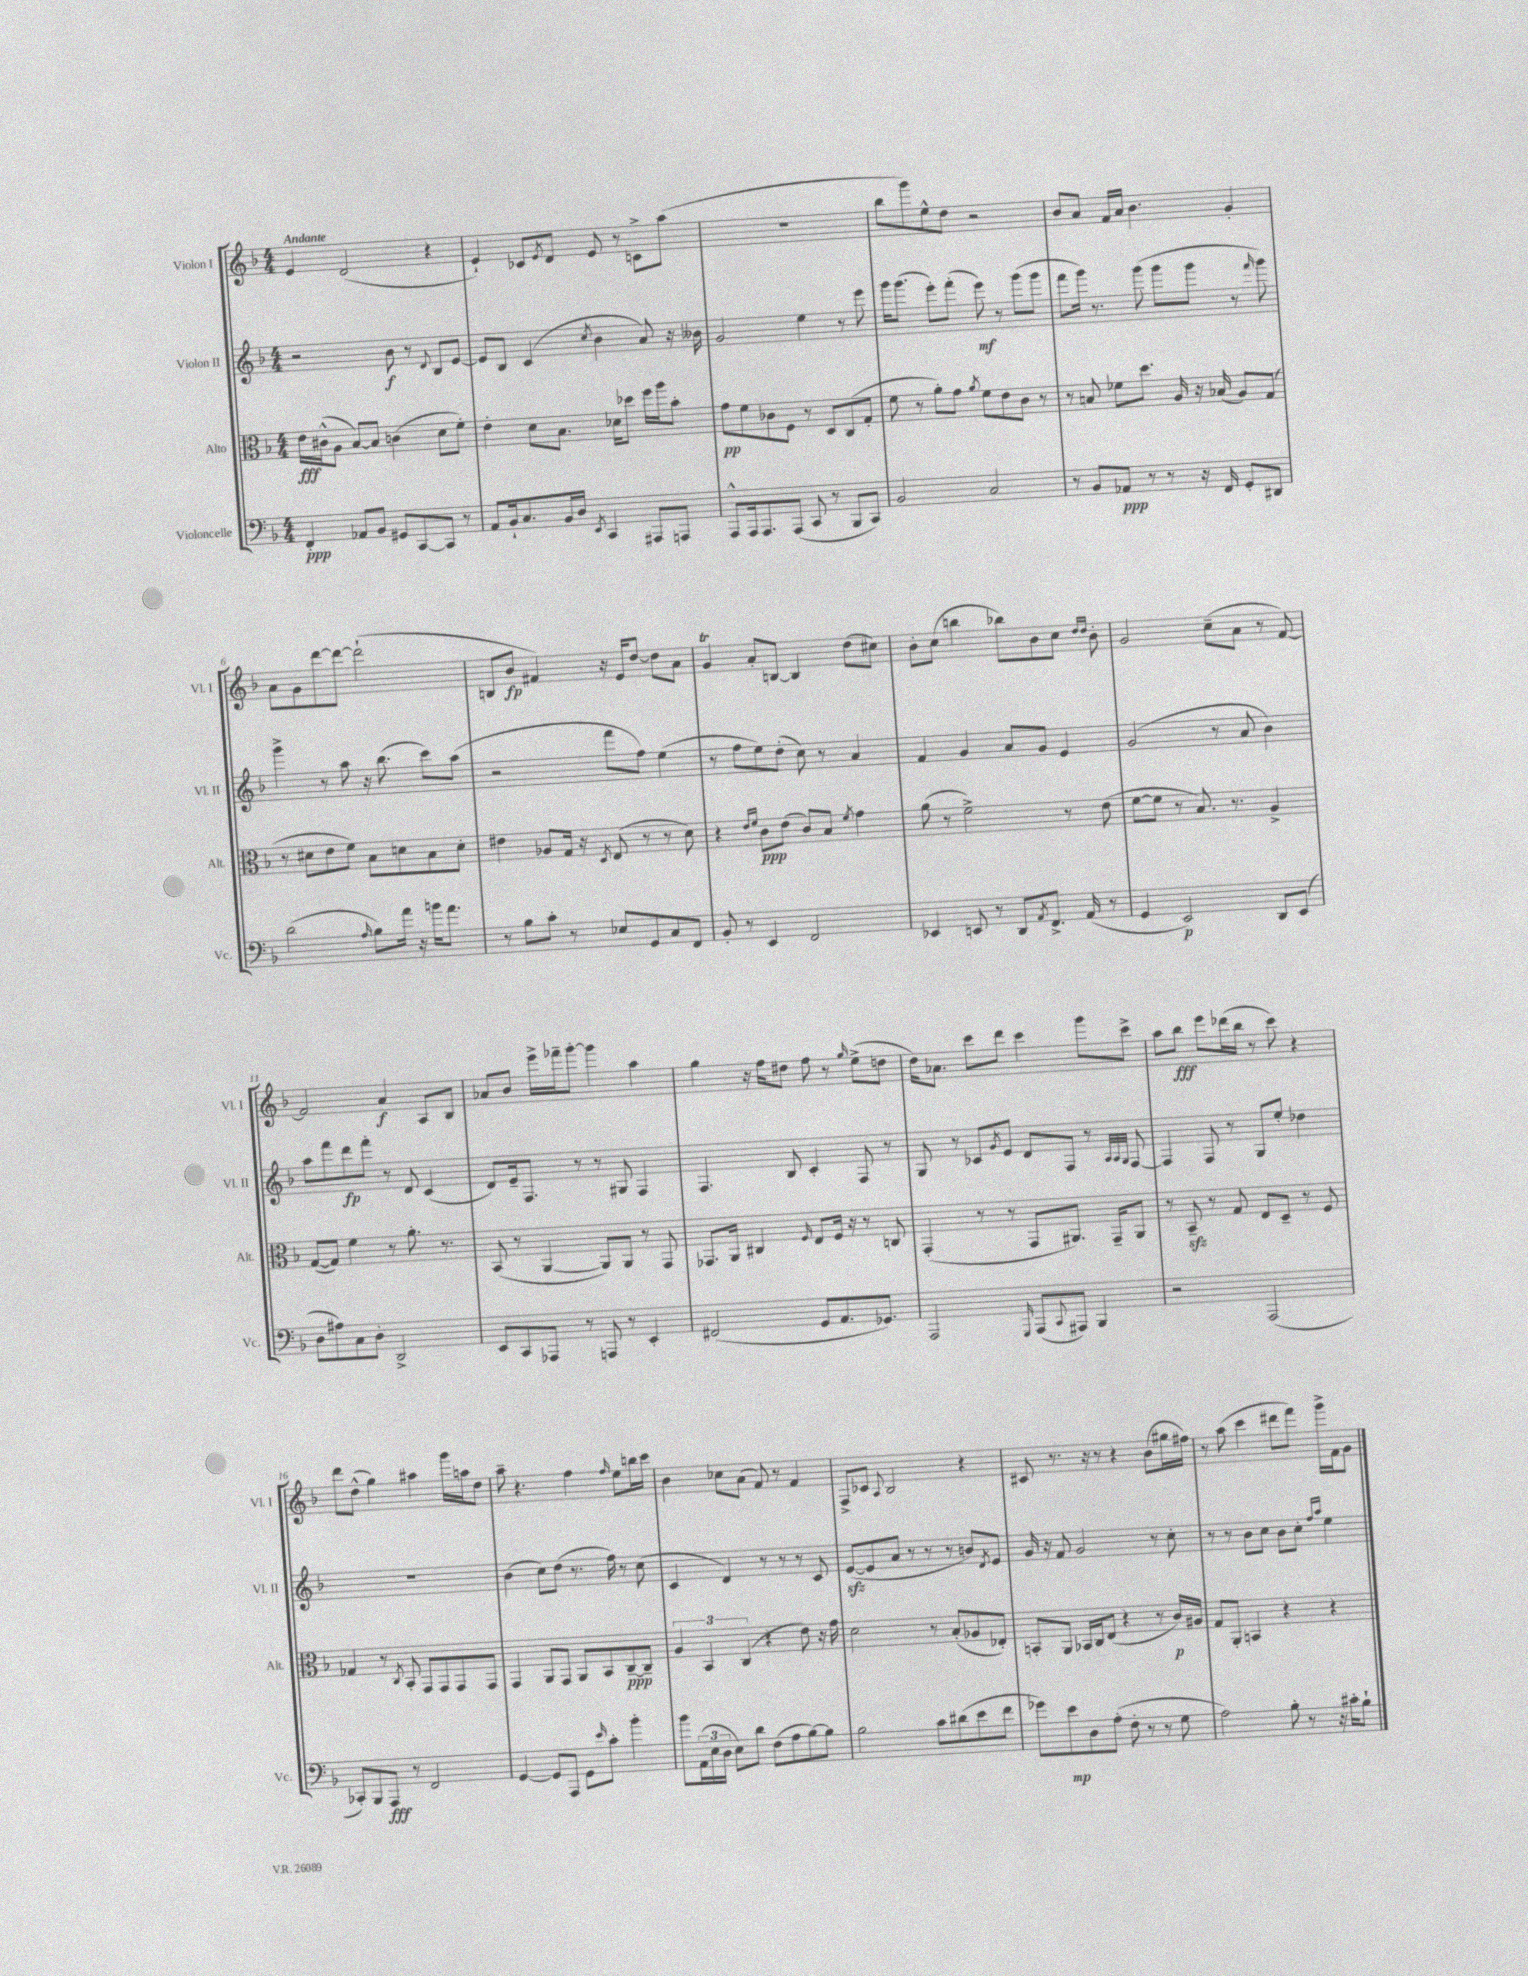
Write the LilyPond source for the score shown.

<<
\new StaffGroup <<
\new Staff = "s0" \with { instrumentName = "Violon I" shortInstrumentName = "Vl. I" } {
    \clef treble \key f \major \numericTimeSignature \time 4/4 \tempo "Andante"
    e'4 d'2( r4 |
    e'4-!) ces'8 \acciaccatura { e'8 } d'8 e'8 r8 c'8-> a''8( |
    R1 |
    bes''8 g'''8) e''8-^ d''8 r2 |
    bes'8 a'8 f'16 a'16 bes'4. g'4-. |
    a'8 g'8 d'''8~ d'''8~ d'''2-!( |
    b8 bes'8\fp fis'4) r16 e'16 d''8~ d''8 a'8 |
    g'4\trill a'8-. b8~ b4 d''8( cis''8) |
    bes'8-. c''8( b''4 bes''8) bes'8 c''8 \grace { d''16 d''16 } bes'8-. |
    g'2 c''8--( a'8 r8 f'8~) |
    f'2 a'4\f a8 bes8 |
    aes'8 bes'8 e'''16-> fes'''16-- g'''8~-. g'''4 a''4 |
    g''4 r16 f''16 dis''8 f''8 r8 \grace { g''16 } e''8->( d''8 |
    d''16) aes'8. c'''8 d'''8 c'''4 g'''8 c'''8-> |
    a''8 bes''8\fff e'''8 des'''16( bes''16 r8 c'''8) r4 |
    d'''8 d''8-^( g''4) ais''4 g'''16 a''16 d''8 |
    a''8-- r4. f''4 \grace { f''16 } e''8 b''16 c'''16 |
    bes'4 ces''8 a'8( f'8) r8 f'4 |
    f8-> ces'8 \appoggiatura { a8 } bes2 r4 |
    cis'8 r8. r16 r8 r4 bes'8( gis''16 fis''16) |
    r8 a''8( c'''4 dis'''8 f'''8) g'''16-> f'16 g'8 \bar "|." |
}
\new Staff = "s1" \with { instrumentName = "Violon II" shortInstrumentName = "Vl. II" } {
    \clef treble \key f \major \numericTimeSignature \time 4/4
    r2 bes'8\f r8 \appoggiatura { d'8 } bes8 e'8~ |
    e'8 bes8 c'4( \acciaccatura { c''8 } bes'4 a'8) r16 beses'16 |
    g'2 e''4 r8 e'''8 |
    g'''16 g'''8.( e'''8-.) f'''8-.( e'''8\mf) r8 g'''8( g'''8 |
    f'''8 g'''16) r8. g'''8( g'''8 g'''8 r8 \grace { f'''16 } g'''8) |
    g'''4-> r8 a''8 r16 bes''8.( c'''8) a''8( |
    r2 f'''8 f''8) e''4( |
    r8 f''8 e''8) d''8-.( c''8) r8 a'4 |
    f'4 g'4 a'8 g'8 e'4 |
    g'2( r8 a'8 bes'4) |
    a''8 f'''8 d'''8\fp f'''8-. r8 d'8 c'4( |
    d'8) e'16-- f8. r8 r8 gis8 f4 |
    f4. bes8 c'4-. f8 r8 |
    g8 r8 ces'8 \acciaccatura { g'8 } e'8 d'8 f8 r8 \grace { a32 a32 g32 } f8~ |
    f4 f8 r8 g8 e''8-. des''4 |
    R1 |
    bes'4( c''8) d''8( r8. f''16) r8 c''8( |
    c'4 d'4) r8 r8 r8 c'8 |
    e'8~\sfz( e'8 a'8 r8 r8 r8 b'8) \acciaccatura { d'8 } e'8 |
    g'16 r16 f'8 g'2 r8 c''8-. |
    r8 r8 bes'8 c''8 bes'8 c''8-. \grace { f''16 a''16 } e''4 \bar "|." |
}
\new Staff = "s2" \with { instrumentName = "Alto" shortInstrumentName = "Alt." } {
    \clef alto \key f \major \numericTimeSignature \time 4/4
    e'16\fff cis'16-^( a8 bes8~) bes8 c'4( d'8 f'8-.) |
    e'4-. d'8 bes8. des'16 des''8 f''16 a''16 bes'8-. |
    g'8\pp f'8 ces'8 f8 r8 d8 c8( g8-. |
    f'8 r8 a'8-.) g'8 \acciaccatura { a'8 } f'8 e'8 c'8 r8 |
    r8 b8 fes'8 d''8. a16 r16 bes16( a8) g8( |
    r8 dis'8 e'8 f'8) bes8 d'8 bes8 d'8-. |
    eis'4 aes8 g16 r16 \acciaccatura { d8 } e8( r8 r8 d'8) |
    r4 \grace { e'16 f'16 } c'8\ppp e'8( c'8) bes8 \acciaccatura { f'8 } g'4 |
    a'8( r8 f'2->) r8 e'8( |
    f'8~ f'8 r8 bes8.) r8. a4-> |
    g8~( g8) f'4 r8 a'8.-. r8. |
    bes,8( r8 a,4~ a,8) a,8 r8 g,8 |
    ges,8. a,16 cis4 \grace { f16 } e8 f16 r16 r8 c8 |
    g,4-.( r8 r8 g,8 ais,8.) g,16-- ais,8 |
    r8 bes,8--\sfz r8 g8 e8 d8-- r8 f8 |
    ges4 r8 \acciaccatura { c8 } bes,8-. g,8 g,8 g,8 g,8 |
    g,4 a,8 g,8 a,8 bes,8 c8~--\ppp c8-- |
    \tuplet 3/2 { a4 bes,4 c4( } r4 e'8) r16 g'16 |
    d'2 r8 bes8-.( aes8 ees8-.) |
    b,8-. a,8 bes,16 c16 e8( r4 r8 c'16\p) ais16 |
    g8 a,8-. b,4 r4 r4 \bar "|." |
}
\new Staff = "s3" \with { instrumentName = "Violoncelle" shortInstrumentName = "Vc." } {
    \clef bass \key f \major \numericTimeSignature \time 4/4
    f,4-.\ppp aes,8 bes,8 gis,8 c,8~ c,8 r8 |
    a,8 bes,16-! c8. bes,16 d16 \acciaccatura { e,8 } c,4 ais,,8 a,,8 |
    a,,8-^ a,,16 a,,8. a,,8( c,8 r8 bes,,8 c,8) |
    bes,2 c2 |
    r8 bes,8 aes,8\ppp r8 r8 r16 f,16 g,8-. dis,8 |
    d'2( \grace { a16 } bes8) a'16 r16 b'16 a'8. |
    r8 bes8 c'8-. r8 ees8 g,8 c8 f,8 |
    bes,8-. r8 e,4 f,2 |
    ees,4 e,8 r8 d,8 \acciaccatura { a,8 } f,8.-> a,16( r8 |
    g,4 e,2\p) d,8 e,8( |
    d8 ais8) c8 d8-. d,2-> |
    e,8 c,8 aes,,8 r8 a,,8 r8 e,4-. |
    fis,2( g,8 a,8. ges,8.) |
    a,,2 \grace { g,,16 } a,,8( \appoggiatura { c,8 } ais,,8) bes,,4 |
    r2 a,,2( |
    ces,8-.) bes,,8 a,,8\fff r8 f,2 |
    g,4~ g,8 a,,8 g,8 \grace { e'16 } c'8-. bes'4-. |
    bes'8 \tuplet 3/2 { a,16( e16 d16 } e8) d'8 f8( a8 bes8~) bes8 |
    bes2 c'8 dis'8( e'8 f'8 |
    ges'8) e'8\mp d8 a8-.( f8-. r8 r8 g8 |
    a2) bes8-. r8 r16 cis'16-. bes8-! \bar "|." |
}
>>
>>
